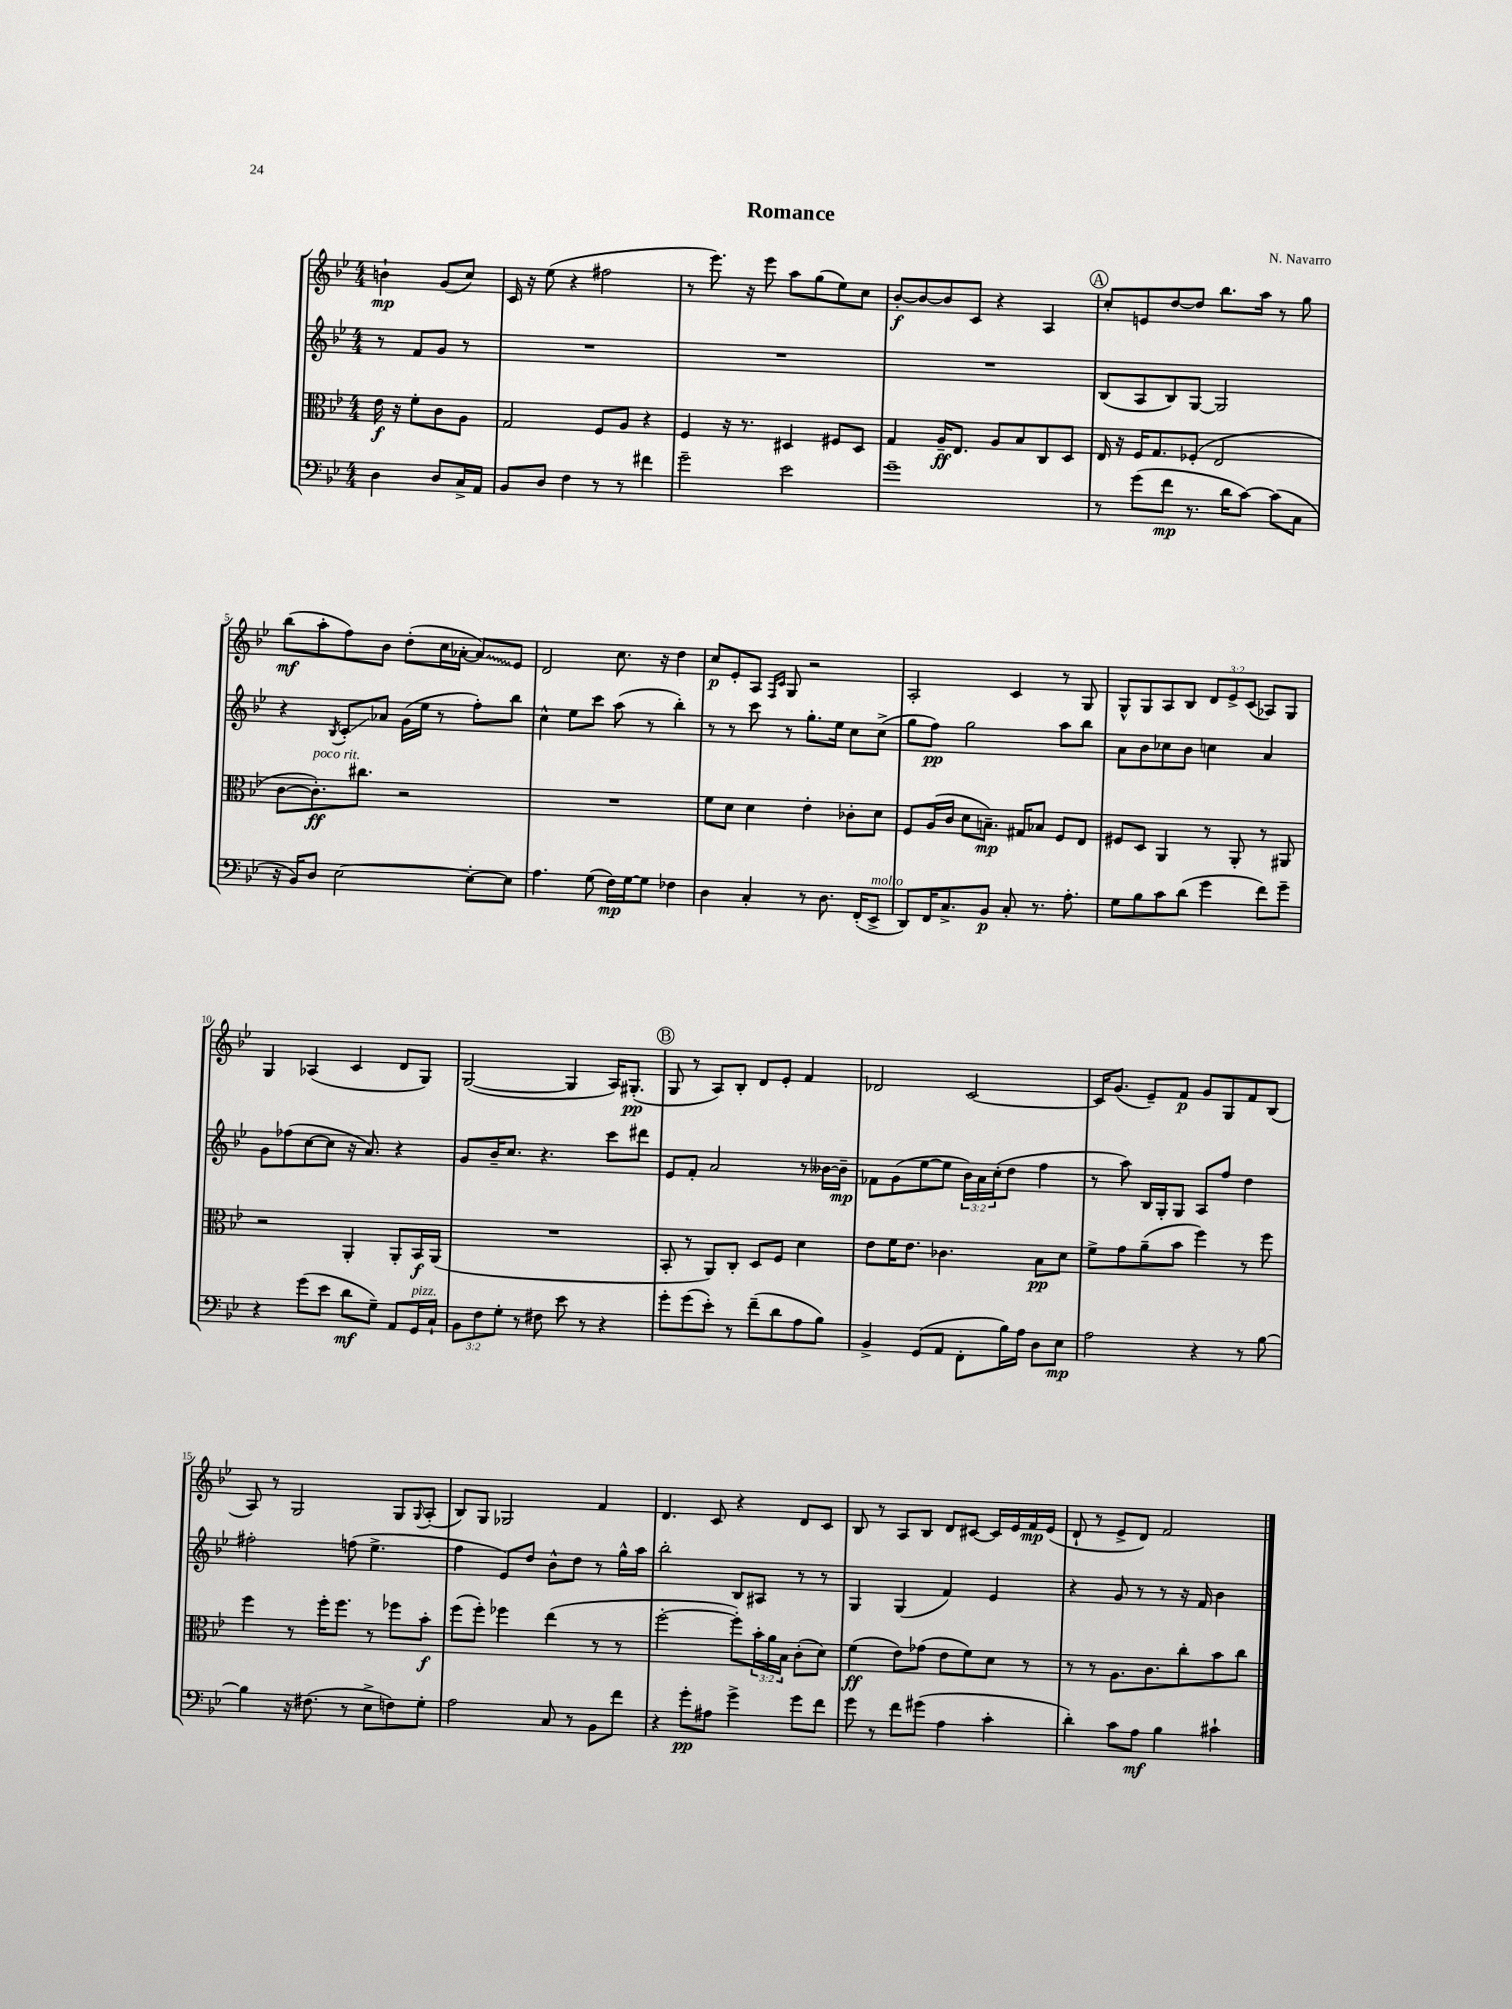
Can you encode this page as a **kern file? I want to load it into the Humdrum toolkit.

**kern	**kern	**kern	**kern
*staff4	*staff3	*staff2	*staff1
*clefF4	*clefC3	*clefG2	*clefG2
*k[b-e-]	*k[b-e-]	*k[b-e-]	*k[b-e-]
*M4/4	*M4/4	*M4/4	*M4/4
4D	16e-	8r	4b`
.	16r	.	.
.	8f'	8f	.
8D	8c	8g	(8g
16C^	8A	8r	8cc)
16AA	.	.	.
=	=	=	=
8BB-	2G	1r	16c
.	.	.	16r
8D	.	.	(8ee-
4F	.	.	4r
8r	8F	.	2ff#
8r	8A	.	.
4f#	4r	.	.
=	=	=	=
2g~	4F	1r	8r
.	.	.	8.eee-)
.	16r	.	.
.	8.r	.	16r
.	.	.	8eee-
2e-	4D#	.	8aa
.	.	.	(8gg
.	8F#	.	8ee-)
.	8D#	.	8cc
=	=	=	=
1g~	4G	1r	[8b-'
.	.	.	8b-_
.	16A~	.	8b-]
.	8.E-	.	.
.	.	.	8c
.	8A	.	4r
.	8B-	.	.
.	8C	.	4A
.	8D	.	.
=	=	=	=
8r	16E-	(8B-	8cc'
.	16r	.	.
(8g	16F	8A	8e
.	8.G	.	.
8f	.	8B-)	[8dd
8.r	(8F-'	[8G	8dd]
.	2E-	2G]	8.bb-
16d	.	.	.
[8c)	.	.	.
.	.	.	16aa
(8c]	.	.	8r
8C	.	.	8gg
=	=	=	=
16r	[8c	4r	(8bb-
16BB-)	.	.	.
8D	8.c'])	.	8aa'
.	.	8qB-	.
[2E-	.	8c'	8ff)
.	8.cc#	.	.
.	.	8a-	8b-
.	2r	(16g	(8dd'
.	.	16ee-	.
.	.	8r	16cc
.	.	.	[16a-'
8E-'_	.	8ff')	8a-])
8E-]	.	8bb-	8e-
=	=	=	=
4.A	1r	4cc^^	2d
.	.	8ee-	.
(8G	.	8ccc	.
16F)	.	(8aa	8.cc
[16G	.	.	.
8G]	.	8r	.
.	.	.	16r
4F-	.	4bb-')	4dd
=	=	=	=
4D	8f	8r	8cc
.	8d	8r	8e-'
4C'	4d	8ccc	8A
.	.	.	16qqF
.	.	.	16qqc
.	.	8r	8G
8r	4e-'	8.gg'	2r
8.D	.	.	.
.	.	16ee-	.
.	8c-'	8cc	.
(16FF'	.	.	.
8EE-^	8d	(8cc^	.
=	=	=	=
8DD)	8F	8gg	2A'
16FF	(16A	8ff)	.
8.C^	16c	.	.
.	8d	2gg	.
8BB-	8.B~)	.	.
8C'	.	.	4c
.	16G#	.	.
8.r	8B-	.	.
.	8F	8aa	8r
8.A'	.	.	.
.	8E-	8bb-	8G
=	=	=	=
8G	8F#	8a	8G^^
8B-	8D	8b-	8G
8c	4AA	8cc-	8A
(8d	.	8b-	8B-
4g	8r	4cc	12d
.	.	.	12e-^
.	8AA'	.	.
.	.	.	(12c
8f)	8r	4a	8A-)
8g~	8AA#	.	8G
=	=	=	=
4r	2r	8g	4G
.	.	(8ff-	.
(8g	.	[8cc	(4A-
8e-	.	8cc]	.
8d	4AA'	16r	4c
.	.	8.a)	.
8G~)	.	.	.
8AA	8AA'	4r	8d
16GG	16BB-	.	8G)
16C`	(16AA	.	.
=	=	=	=
12BB-	1r	8g	([2G
12F	.	.	.
.	.	16b-~	.
12G'	.	.	.
.	.	8.cc	.
8r	.	.	.
8F#	.	4.r	.
8e-	.	.	4G]
8r	.	.	.
4r	.	8ccc	16A)
.	.	.	(8.G#'
.	.	8ddd#	.
=	=	=	=
8g'	8BB-'	8e-	8G
(8g	8r	8f'	8r
8e-')	8AA)	2a	8A)
8r	8C'	.	8B-'
(8f~	8D	.	8d
8d	8F	.	8e-'
8A	4d	8r	4f
8B-)	.	[16b--	.
.	.	16b--~]	.
=	=	=	=
4BB-^	8e-	8f-	2d-
.	16f	(8g	.
.	8.e-	.	.
(8GG	.	[8ee-	.
8AA	4.c-	8ee-]	.
8FF'	.	24b-)	[2c
.	.	24a	.
.	.	(24cc'	.
16B-)	.	8dd	.
16A	.	.	.
8D	8B-	4ff	.
8E-	8d	.	.
=	=	=	=
2A	8f^	8r	16c]
.	.	.	(8.g
.	8g	8aa)	.
.	(8a~	16B-	8e-~)
.	.	16G'	.
.	8b-	8G	8f
4r	4ff)	8A	8g
.	.	8ff	8G
8r	8r	4dd	8f
[8B-	8ff	.	(8B-
=	=	=	=
4B-]	4ff	2ff#'	8A)
.	.	.	8r
16r	8r	.	2G
(8.F#	.	.	.
.	16ff'	.	.
.	8.ff	.	.
8r	.	(8ff	.
8E-^	8r	4.ee-^	.
8F)	8ff-	.	8G
.	.	.	8qqG
8G'	8b-'	.	(8A'
=	=	=	=
2A	(8ff	4ff	8B-)
.	8ff')	.	8G
.	4ff-	8e-)	2G-
.	.	8dd	.
8C	(4ee-	8b-^^	.
8r	.	8dd	.
8BB-	8r	8r	4f
8f	8r	16gg^^	.
.	.	16aa	.
=	=	=	=
4r	[2ff'	2bb-'	4.d
8g'	.	.	.
8A#	.	.	8c
4g^	8ff'])	8B-	4r
.	24b-'	8A#	.
.	24a	.	.
.	24B-	.	.
8g	(8c'	8r	8d
8f	8d)	8r	8c
=	=	=	=
8g	(4f	4G	8B-
8r	.	.	8r
8f	8e-)	(4G	8A
(8g#	(8g-	.	8B-
4A	8e-	4f)	8d
.	8f)	.	[8c#
4c'	8d	4e-	16c#]
.	.	.	16e-
.	8r	.	16f
.	.	.	(16e-
=	=	=	=
4d')	8r	4r	8d`
.	8r	.	8r
8c	8.A	8g	8e-^
8A	.	8r	8d)
.	8.c	.	.
4B-	.	8r	2f
.	8cc'	16r	.
.	.	16f	.
4c#`	8b-	4b-	.
.	8cc	.	.
==	==	==	==
*-	*-	*-	*-
